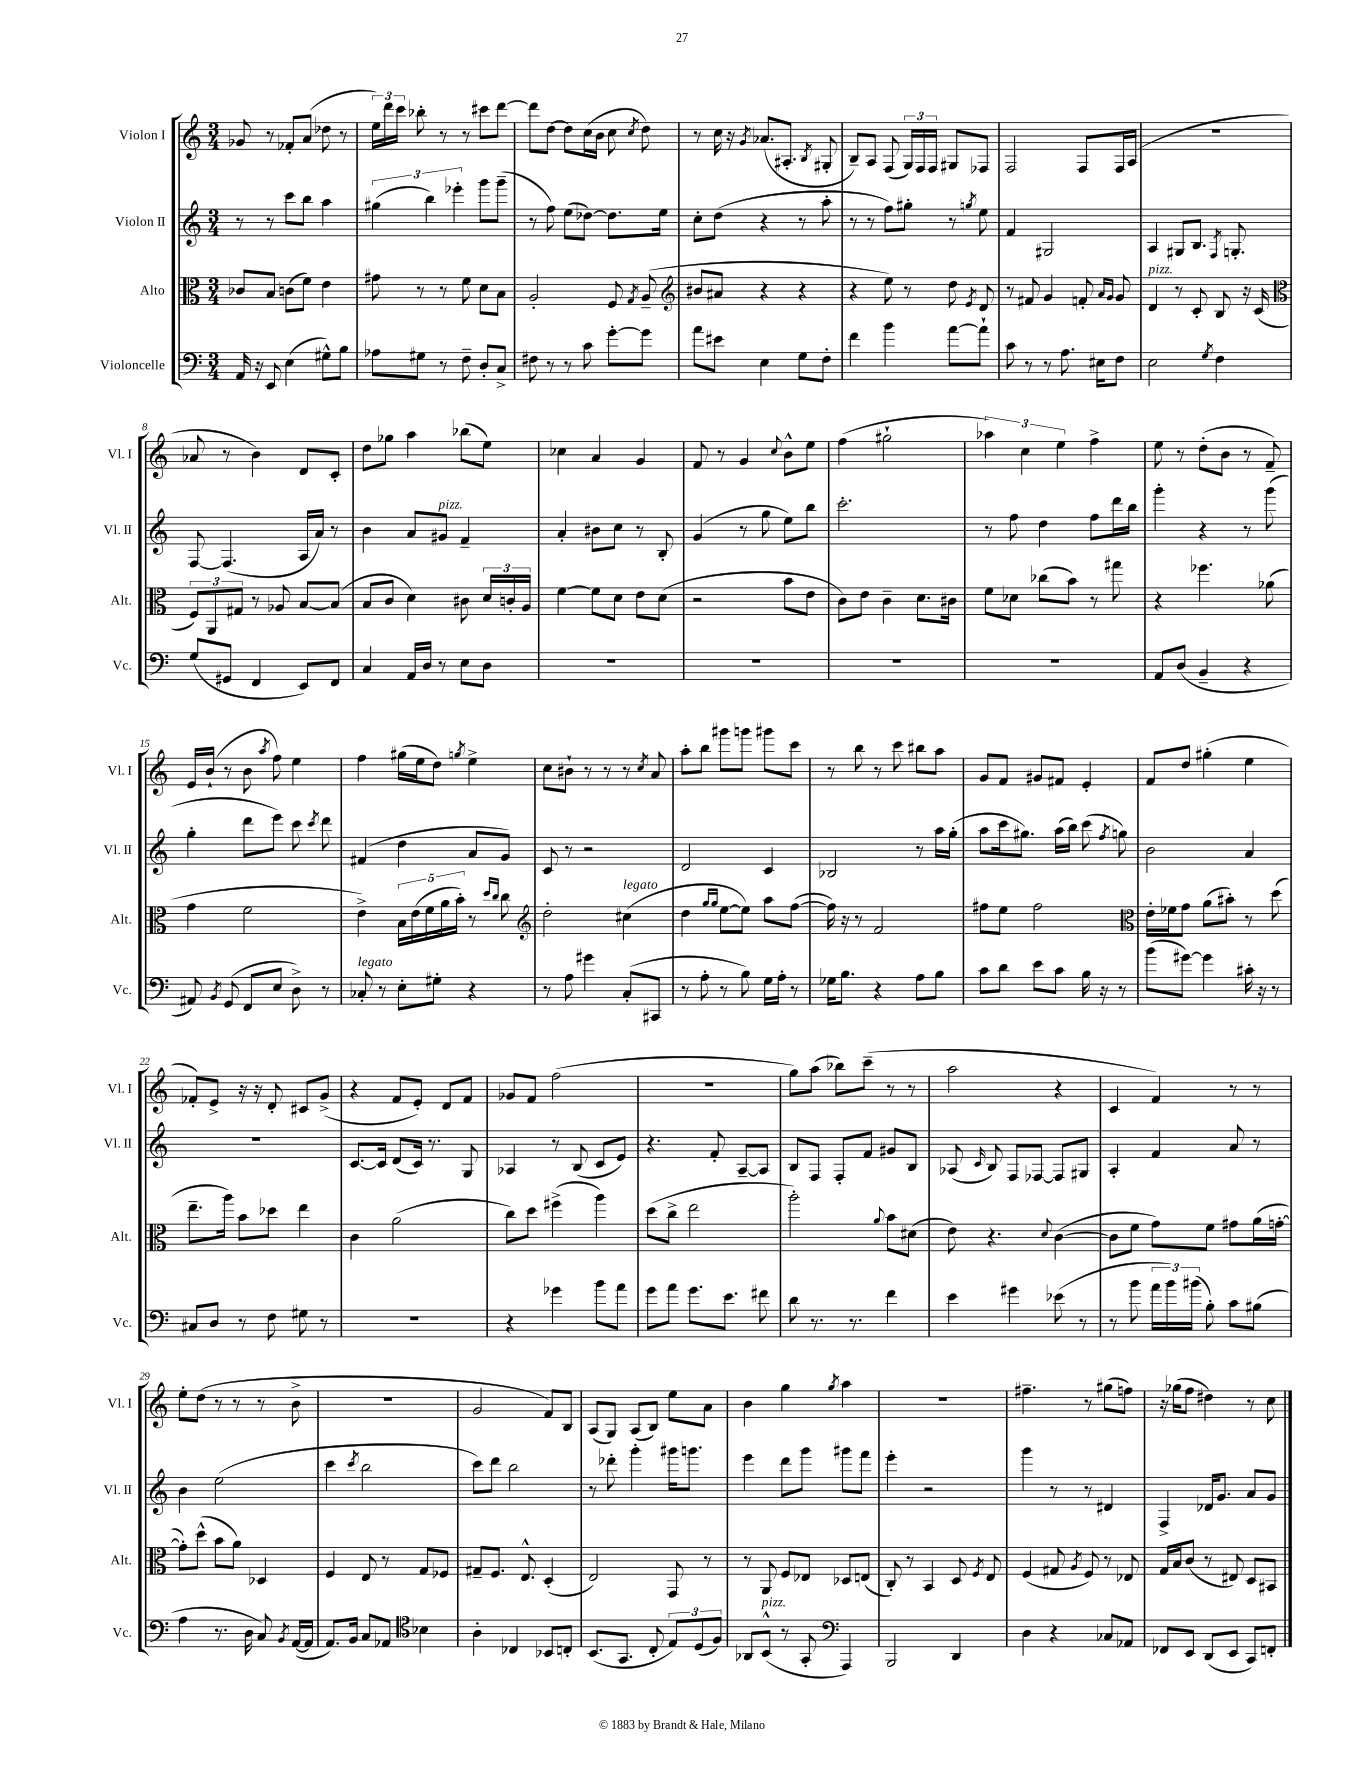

**kern	**kern	**kern	**kern
*staff4	*staff3	*staff2	*staff1
*clefF4	*clefC3	*clefG2	*clefG2
*k[]	*k[]	*k[]	*k[]
*M3/4	*M3/4	*M3/4	*M3/4
16AA/	8c-/L	8r	8g-/
16r	.	.	.
8EE/	8B/J	8r	8r
(4E\	(8c\L	8ccc\L	8f-'/L
.	8f\J)	8bb\J	(8a/J
8G#^^\L)	4e\	4aa\	8dd-\
8B\J	.	.	8r
=	=	=	=
8A-\L	8g#\	(6gg#\	24ee\LL)
.	.	.	24ddd\
.	.	.	24ccc\JJ
8G#\J	8r	.	8bb-'\
.	.	6bb\)	.
8r	8r	.	8r
.	.	6eee-'\	.
8F~\	8f\	.	8r
8D'/L	8d\L	8ggg\L	8ccc#\L
8C^/J	8B\J	(8ggg~\J	[8ddd\J
=	=	=	=
8F#\	2A'/	8r	8ddd\]L
8r	.	8ff\)	[8dd\J
8r	.	(8ee\L	8dd\]L
8c\	.	[8dd-\J)	(16cc\L
.	.	.	16b\JJ
[8g'\L	8F/	8.dd-\]L	8cc\
.	8qG/	.	8qcc/
8g\]J	(8A~/	.	8dd\)
.	.	16ee\Jk	.
=	=	=	=
*	*clefG2	*	*
8a\L	8b#/L	8cc'\L	8r
8e#\J	8a#/J	(8dd\J	16cc\
.	.	.	16r
.	.	.	8qg/
4E\	4r	4r	(8.a-/L
.	.	.	8.A#'/J
8G\L	4r	8r	.
.	.	.	8qB/
8F'\J	.	8aa'\	8G#'/
=	=	=	=
4f\	4r	8r	8B~/L)
.	.	8r	8A/J
4b\	8ee\)	8ff\L)	(8F/
.	8r	8gg#'\J	24G/LL)
.	.	.	24F/
.	.	.	24F/JJ
[8a\L	8dd\	8r	8G#/L
.	8qe/	8qgg/	.
8a`\]J	8d/	8ee\	8F-/J
=	=	=	=
8c\	8r	4f/	2F/
8r	8f#/	.	.
8r	4g/	2G#/	.
8.A\	.	.	.
.	8f'/	.	8F/L
16E#\LK	.	.	.
.	16qqa/LL	.	.
.	16qqg/JJ	.	.
8F\J	8g/	.	16F/L
.	.	.	(16A/JJ
=	=	=	=
2E\	4d/	4A/	2.r
.	8r	8G#/L	.
.	8c'/	8.B/J	.
8qG/	.	.	.
4F\	8B/	.	.
.	.	8qF/	.
.	.	8.G'/	.
.	16r	.	.
.	(16c/	.	.
=	=	=	=
*	*clefC3	*	*
(8G/L	12F/L)	[8F/	8a-/
.	12AA/	.	.
8GG#/J	.	(4.F/]	8r
.	12G#/J	.	.
4FF/	8r	.	4b\)
.	8A-/	.	.
8EE/L)	[8B/L	16A/LL	8d/L
.	.	16a/JJ)	.
8FF/J	(8B/]J	8r	8c'/J
=	=	=	=
4C/	8B/L	4b\	8dd\L
.	8c/J	.	8gg-\J
16AA/LL	4d\)	8a/L	4aa\
16D/JJ	.	.	.
8r	.	8g#/J	.
8E\L	8c#\	4f~/	(8bb-\L
8D\J	24d/LL	.	8ee\J)
.	24c'/	.	.
.	24A/JJ	.	.
=	=	=	=
2.r	[4f\	4a'/	4cc-\
.	8f\]L	8b#\L	4a/
.	8d\J	8cc\J	.
.	8e\L	8r	4g/
.	(8d\J	8B'/	.
=	=	=	=
2.r	2r	(4g/	8f/
.	.	.	8r
.	.	8r	4g/
.	.	8gg\	.
.	.	.	8qqcc/
.	8b\L	8ee\L)	8b^^\L
.	8e\J	8bb\J	8ee\J
=	=	=	=
2.r	8c\L)	2.ccc'\	(4ff\
.	8e\J	.	.
.	4c~\	.	2gg#`\
.	8.d\L	.	.
.	16c#\Jk	.	.
=	=	=	=
2.r	8f\L	8r	6aa-\)
.	8d-\J	8ff\	.
.	.	.	6cc\
.	(8cc-\L	4dd\	.
.	.	.	6ee\
.	8b\J)	.	.
.	8r	8ff\L	4ff^\
.	8gg#\	16ddd\L	.
.	.	16bb\JJ	.
=	=	=	=
8AA/L	4r	4ggg'\	8ee\
(8D/J	.	.	8r
4BB~/	4.ff-\	4r	(8dd'\L
.	.	.	8b\J
4r	.	8r	8r
.	(8a-\	(8ggg\	8f~/)
=	=	=	=
8AA#/)	4g\	4gg'\	16e/LL
.	.	.	(16b`/JJ
8qBB/	.	.	.
(8GG/	.	.	8r
8FF/L	2f\	8ddd\L	8b\
.	.	.	8qaa/
8E/J	.	8eee\J)	8ff\)
8D^\)	.	8ccc\	4ee\
.	.	8qccc/	.
8r	.	8ddd\	.
=	=	=	=
8C-'/	4e^\)	(4f#/	4ff\
8r	.	.	.
8E'\L	20B\LL	4dd\	(16gg#\LL
.	(20e\	.	.
.	.	.	16ee\J
.	20f\	.	.
8G#'\J	.	.	8dd\J)
.	20a\	.	.
.	20b'\JJ)	.	.
.	.	.	8qgg/
4r	8r	8a/L	4ee^\
.	16qqdd/LL	.	.
.	16qqcc/JJ	.	.
.	8cc\	8g/J)	.
=	=	=	=
*	*clefG2	*	*
8r	2dd'\	8c/	8cc\L
8A\	.	8r	8b#`\J
4g#\	.	2r	8r
.	.	.	8r
(8C'/L	(4cc#\	.	8r
.	.	.	8qcc/
8CC#/J	.	.	8a/
=	=	=	=
8r	4dd\	2d/	8aa'\L
8A'\	.	.	8bb\J
.	16qqgg/LL	.	.
.	16qqgg/JJ	.	.
8r	[8ee\L	.	8ggg#\L
8B\)	8ee\]J)	.	8ggg\J
16G\LL	8aa\L	4c/	8ggg#\L
16A'\JJ	.	.	.
8r	([8ff\J	.	8ccc\J
=	=	=	=
16G-\LK	16ff\])	2B-/	8r
8.B\J	16r	.	.
.	8r	.	8bb\
4r	2f/	.	8r
.	.	.	8ccc\
8A\L	.	8r	8bb#\L
8B\J	.	16aa\LL	8aa\J
.	.	(16gg'\JJ	.
=	=	=	=
8c\L	8ff#\L	8aa\L	8g/L
8d\J	8ee\J	16ccc\k	8f/J
.	.	8.gg#\J)	.
8e\L	2ff#\	.	8g#/L
8c\J	.	(16aa\LL	8f#/J
.	.	16bb\JJ)	.
16B\	.	(8ccc\	4e'/
16r	.	.	.
.	.	8qff/	.
8r	.	8gg\)	.
=	=	=	=
*	*clefC3	*	*
(8b\L	16e'\LL	2b\	8f/L
.	16f-\J	.	.
[8g#\J)	8g\J	.	8dd/J
4g#\]	(8a\L	.	(4gg#'\
.	8b#'\J)	.	.
16c#'\	8r	4a/	4ee\
16r	.	.	.
8r	(8dd\	.	.
=	=	=	=
8C#/L	8.ee~\L	2.r	8f-'/L)
8D/J	.	.	8e^/J
.	16aa\Jk)	.	.
8r	8b\L	.	16r
.	.	.	16r
8F\	8dd-\J	.	8d'/
8G#\	4ee\	.	8c#/L
8r	.	.	(8g^/J
=	=	=	=
2.r	4c\	[8.c/L	4r
.	.	16c/]Jk	.
.	(2a\	(8d/L	8f/L
.	.	16c/Jk)	8e'/J)
.	.	8.r	.
.	.	.	8d/L
.	.	8G/	8f/J
=	=	=	=
4r	8cc\L)	4A-/	8g-/L
.	8dd\J	.	8f/J
4g-\	(4ff#^\	8r	(2ff\
.	.	(8B/	.
8b\L	4aa\)	8c/L	.
8a\J	.	8e/J)	.
=	=	=	=
8g\L	(8dd\L	4.r	2.r
8a\J	8cc^\J	.	.
8.g\L	2ee\	.	.
.	.	8f'/	.
8.e\J	.	.	.
.	.	[8A~/L	.
8f#\	.	8A/]J	.
=	=	=	=
8d\	2aa'\)	8B/L	8gg\L)
8.r	.	8F/J	(8aa\J
.	.	8F'/L	8bb-\L)
8.r	.	.	.
.	.	8f/J	(8ccc~\J
.	8qqa/	.	.
4f\	8b\L	8g#/L	8r
.	(8d#\J	8B/J	8r
=	=	=	=
4e\	8e\)	(8A-/	2aa\
.	.	16qqc/	.
.	4.r	8B/)	.
4g#\	.	8F/L	.
.	.	[8F-/J	.
.	8qqd/	.	.
(8e-\	([4c\	8F-/]L	4r
8r	.	8G#/J	.
=	=	=	=
8r	8c\]L	4A'/	4c/
8b\	8f\J	.	.
24a\LL	8g\L)	4f/	4f/)
24b\)	.	.	.
(24b#\JJ	.	.	.
8B'\)	8f\J	.	.
8c\L	8g#\L	8a/	8r
(8B#\J	(16a\L	8r	8r
.	[16g'\JJ	.	.
=	=	=	=
4A\	8g'\]L)	4b\	8ee'\L
.	(8dd^^\J	.	(8dd\J
8.r	8b\L	(2ee\	8r
.	8a\J)	.	8r
16D\	.	.	.
8C/)	4D-/	.	8r
8qBB/	.	.	.
([16AA/LL	.	.	8b^\
16AA/]JJ	.	.	.
=	=	=	=
8.AA/L)	4F/	4ccc\	2.r
16BB/Jk	.	.	.
.	.	8qccc/	.
8C/L	8E/	2bb\	.
8AA-/J	8r	.	.
*clefC4	*	*	*
4B-\	8G/L	.	.
.	8F-/J	.	.
=	=	=	=
4A'\	8G#~/L	8ccc\L)	2g/
.	8.F/J	8ddd\J	.
4C-/	.	2bb\	.
.	8.E^^/	.	.
8BB-/L	(4D'/	.	8f/L)
8C'/J	.	.	8B/J
=	=	=	=
(8.BB/L	2E/)	8r	(8A/L
.	.	8ddd-'\	8G/J)
8.GG/J	.	.	.
.	.	4ggg'\	(8A/L
8C'/	.	.	8B/J)
12E/L)	8GG/	16ggg#\LK	8ee\L
.	.	8.ggg\J	.
(12D/	.	.	.
.	8r	.	8a\J
12F/J)	.	.	.
=	=	=	=
8AA-/L	8r	4eee\	4b\
(8BB^^/J	8AA/	.	.
8r	8F/L	8ddd\L	4gg\
8GG'/	8E-/J	8ggg\J	.
*clefF4	*	*	*
.	.	.	8qgg/
4AAA/)	8D-/L	8ggg#\L	4aa\
.	(8E/J	8fff\J	.
=	=	=	=
2BBB/	8C'/)	4eee'\	2.r
.	8r	.	.
.	4BB/	2r	.
4DD/	8D/	.	.
.	8qF/	.	.
.	8E/	.	.
=	=	=	=
4D\	(4F/	4ggg\	4.ff#~\
4r	8G#/	8r	.
.	8qA/	.	.
.	8F/)	8r	8r
8C-/L	8r	4d#/	(8gg#\L
8AA-/J	8E-/	.	8ff\J)
=	=	=	=
8FF-/L	16G/LL	4F^/	16r
.	16B/J	.	(16gg-\LK
8EE/J	(8c/J	.	8ff\J
(8DD/L	8r	16d-/LK	4dd#\)
.	.	8.g/J	.
8EE/J	8E#/)	.	.
8CC/L)	8D/L	8a/L	8r
8FF'/J	8BB#/J	8g/J	8cc\
==	==	==	==
*-	*-	*-	*-
